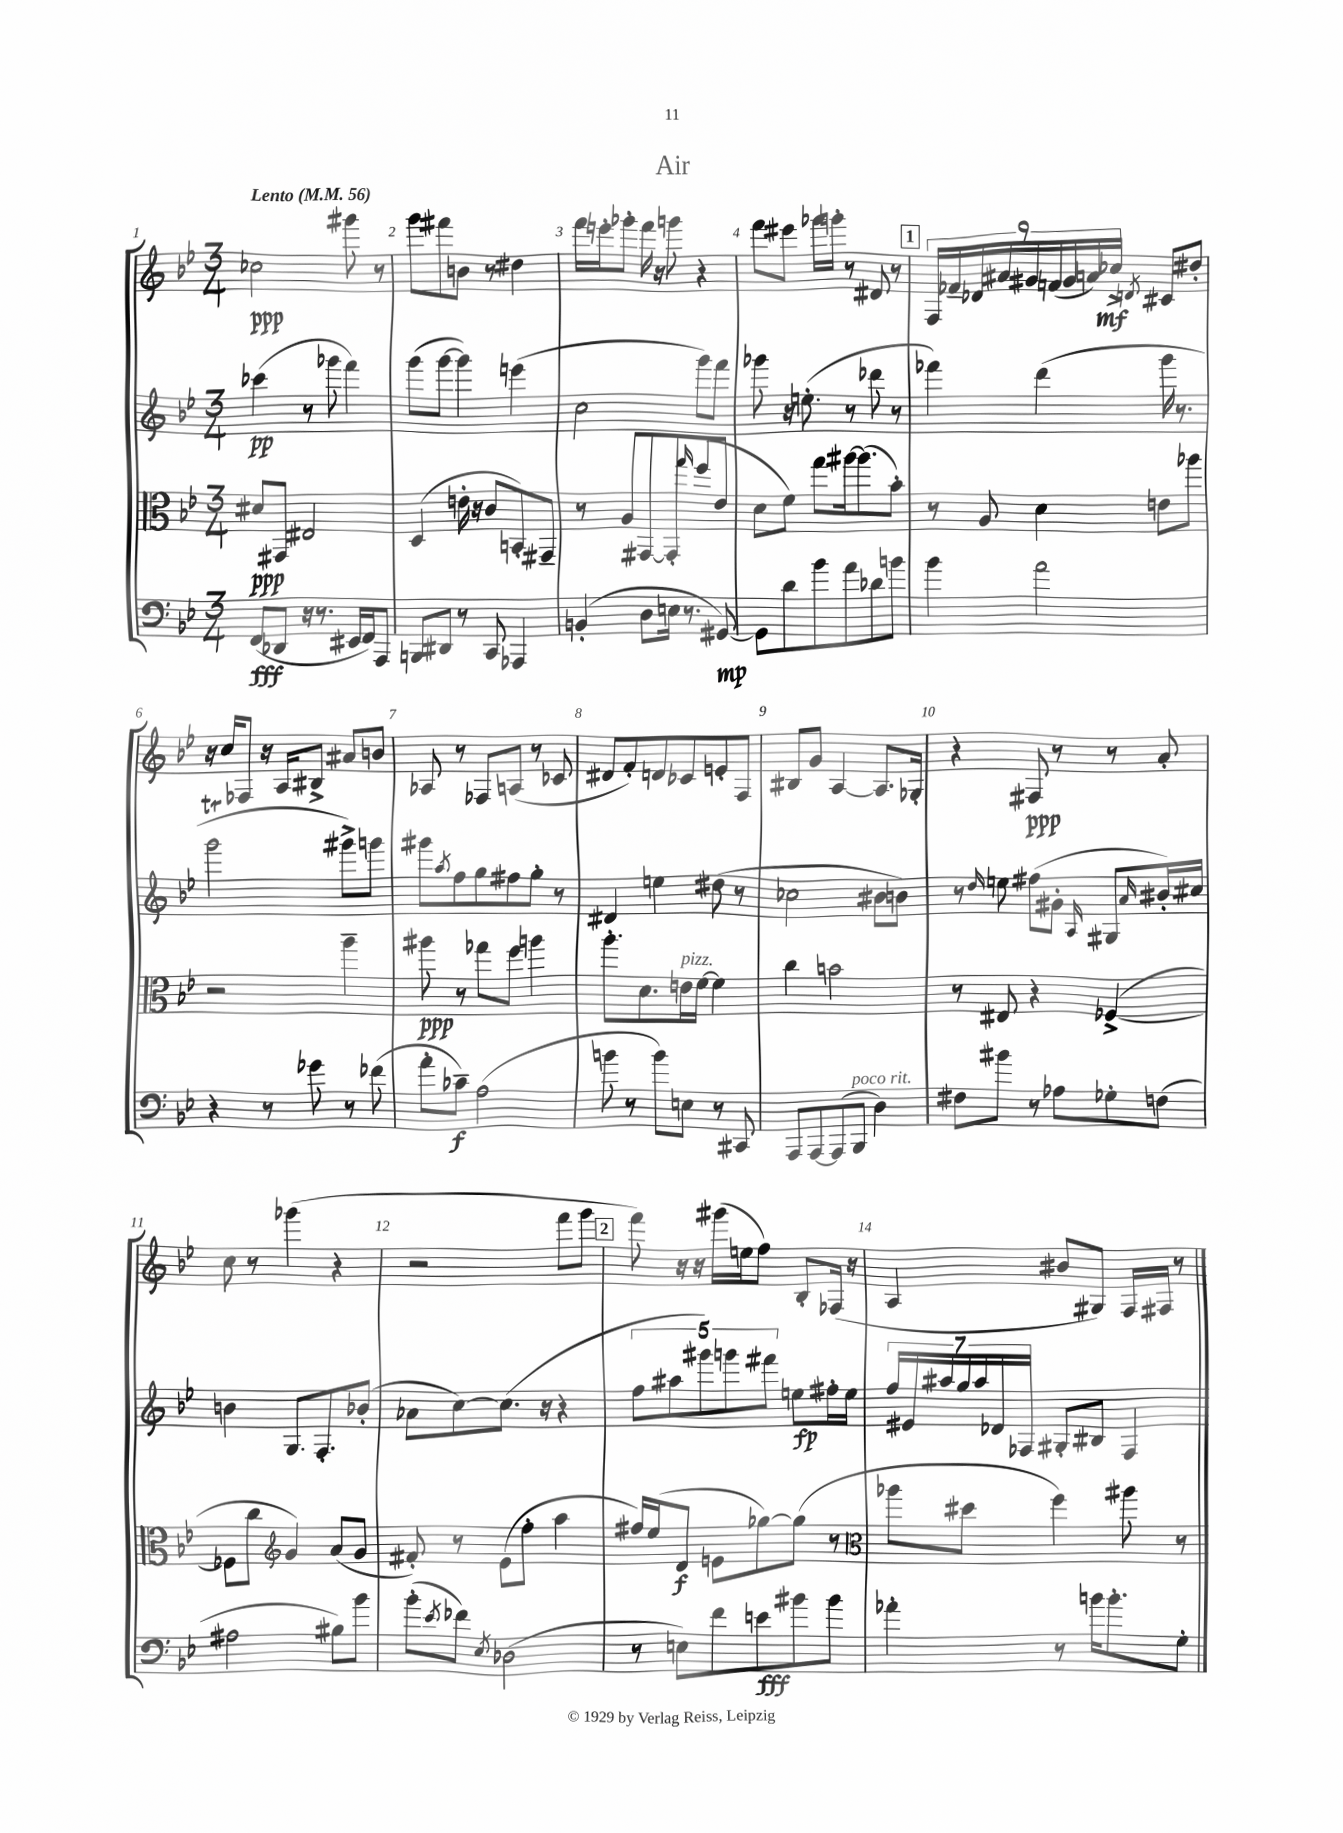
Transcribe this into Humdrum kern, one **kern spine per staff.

**kern	**kern	**kern	**kern
*staff4	*staff3	*staff2	*staff1
*clefF4	*clefC3	*clefG2	*clefG2
*k[b-e-]	*k[b-e-]	*k[b-e-]	*k[b-e-]
*M3/4	*M3/4	*M3/4	*M3/4
*MM56	*MM56	*MM56	*MM56
(8FF	8d#	(4ccc-	2cc-
8DD-	8GG#	.	.
16r	2E#	8r	.
8.r	.	.	.
.	.	8ggg-	.
16EE#	.	4fff)	8ggg#
16FF)	.	.	.
8AAA	.	.	8r
=	=	=	=
8BBB	(4D	(8ggg	8ggg
8DD#	.	[8ggg	8fff#
8r	16e'	4ggg])	8b
.	16r	.	.
8CC	8c	.	8r
4AAA-	8BB')	(4eee	4dd#
.	8GG#~	.	.
=	=	=	=
(4BB'	8r	2cc	16fff
.	.	.	16eee'
.	8A	.	8ggg-'
8D	[8GG#	.	16fff
.	.	.	16r
16E	8GG#']	.	8ggg
8.r	.	.	.
.	16qqgg	.	.
.	(8ff	8ggg)	4r
[8GG#)	8e-	8fff	.
=	=	=	=
8GG#]	8d	8ggg-	8fff
8d	8f)	16r	8eee#
.	.	(8.ee'	.
8b-	8gg	.	16ggg-
.	.	.	16ggg'
8a	[16aa#	8r	8r
.	(8.aa#]	.	.
8d-	.	8ddd-	8d#
8b	8b-')	8r	8r
=	=	=	=
4b-	8r	4fff-)	18F
.	.	.	18f-~
.	.	.	18d-
.	8A	.	.
.	.	.	18a#
.	.	.	18g#
2a	4d	(4ddd	.
.	.	.	(18f
.	.	.	18g#
.	.	.	18a)
.	.	.	18cc-^
.	.	.	8qd
.	8e	16ggg	8c#
.	.	8.r	.
.	8aa-	.	8dd#'
=	=	=	=
4r	2r	2ggg	16r
.	.	.	16cc
.	.	.	8F-
8r	.	.	16r
.	.	.	16A
8g-	.	.	8B#^
8r	4aa~	8ggg#^)	8a#
(8f-	.	8ggg	8b
=	=	=	=
8a'	8aa#	8ggg#	8A-
.	.	8qaa	.
8c-~)	8r	8ff	8r
(2A	8gg-	8gg	8F-
.	8ff	8ff#	(8A
.	4aa	8gg'	8r
.	.	8r	8c-
=	=	=	=
8b	8.aa'	4d#	8d#
8r	.	.	8f')
.	8.d	.	.
8b)	.	4ee	8d
8E	16e	.	8c-
.	[16f	.	.
8r	4f]	(8dd#	8e'
8CC#	.	8r	8F
=	=	=	=
8AAA	4cc	2cc-	8B#
[8AAA	.	.	8g
(8AAA]	2b	.	[4A
8BBB-	.	.	.
4D)	.	8b#	8.A]
.	.	8b)	.
.	.	.	16G-'
=	=	=	=
8F#	8r	8r	4r
.	.	16qqdd	.
8b#	8E#	8ee	.
8r	4r	(8ff#	8F#
8A-	.	8g#'	8r
.	.	16qqA	.
8G-'	([4F-^	8G#	8r
.	.	16qqa	.
(8F	.	16b#')	8a'
.	.	16cc#	.
=	=	=	=
2A#	8F-]	4b	8cc
.	8cc	.	8r
*	*clefG2	*	*
.	4g)	8.G	(4ggg-
.	.	8.F'	.
8B#)	(8a	.	4r
8b-	8g	(8b-'	.
=	=	=	=
(8b-'	8f#')	8a-	2r
8qe-	.	.	.
8f-)	8r	[8cc)	.
8qE-	.	.	.
(2D-	(8e-	(8.cc]	.
.	8ff'	.	.
.	.	16r	.
.	4aa	4r	8fff
.	.	.	8ggg
=	=	=	=
8r	16ff#)	10ff	8fff)
.	(16ee-	.	.
.	.	10aa#	.
8E)	8d	.	16r
.	.	.	16r
.	.	10ggg#)	.
8f	8e	.	(16ggg#
.	.	10ggg	.
.	.	.	16ee
8e	[8gg-)	.	8ff)
.	.	10fff#	.
8b#	(8gg-]	8ee	8B-'
8b#	8r	16ff#'	(16F-
.	.	16ee	16r
=	=	=	=
*	*clefC3	*	*
4a-'	8aa-	28ff	4A
.	.	28e#	.
.	.	28aa#	.
.	.	28gg	.
.	8dd#	.	.
.	.	28aa#	.
.	.	28d-	.
.	.	28F-	.
8r	4ff)	8G#'	8b#
16b	.	8B#	8G#)
8.b'	.	.	.
.	8aa#	4F-	16F
.	.	.	16F#
8G'	8r	.	8r
==	==	==	==
*-	*-	*-	*-
